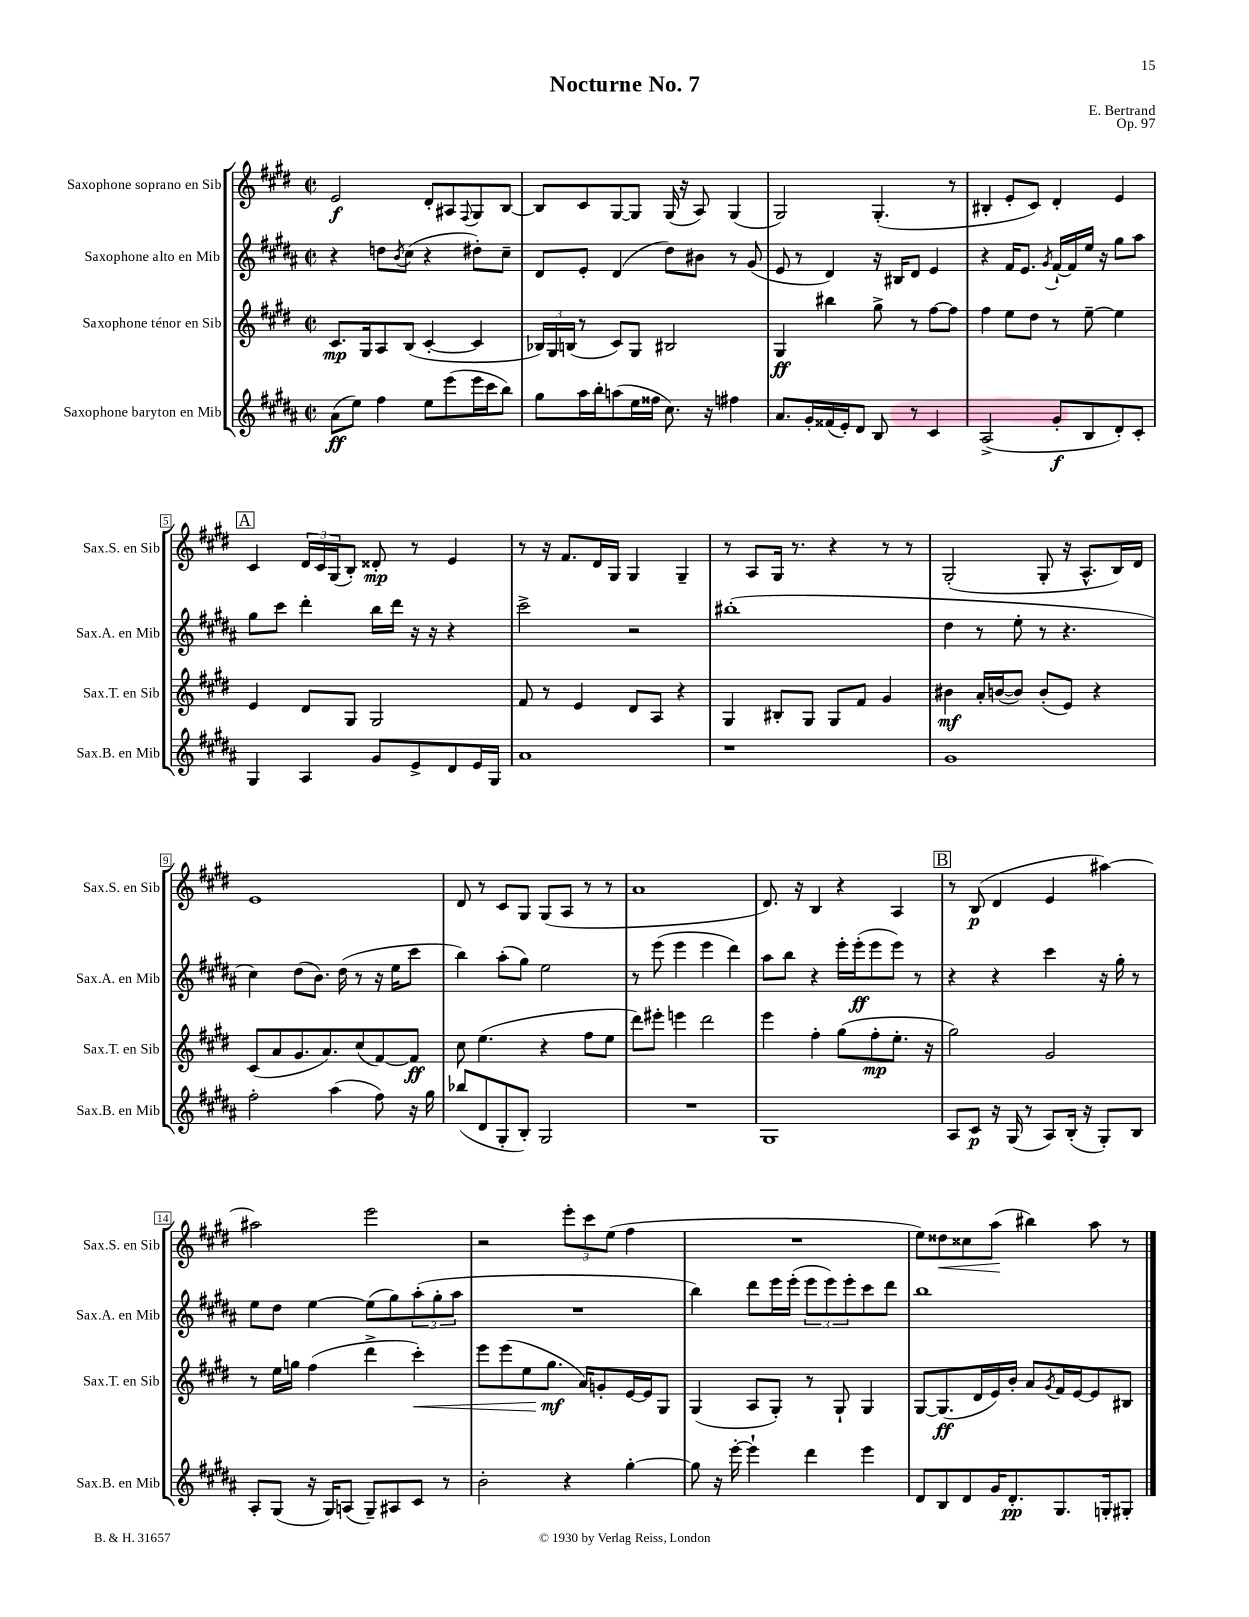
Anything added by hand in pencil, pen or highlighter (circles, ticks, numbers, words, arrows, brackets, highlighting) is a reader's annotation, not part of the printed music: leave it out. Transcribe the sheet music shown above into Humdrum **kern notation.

**kern	**dynam	**kern	**dynam	**kern	**dynam	**kern	**dynam
*part4	*part4	*part3	*part3	*part2	*part2	*part1	*part1
*staff4	*staff4	*staff3	*staff3	*staff2	*staff2	*staff1	*staff1
*I"Saxophone baryton en Mib	*	*I"Saxophone ténor en Sib	*	*I"Saxophone alto en Mib	*	*I"Saxophone soprano en Sib	*
*I'Sax.B. en Mib	*	*I'Sax.T. en Sib	*	*I'Sax.A. en Mib	*	*I'Sax.S. en Sib	*
*clefG2	*	*clefG2	*	*clefG2	*	*clefG2	*
*k[f#c#g#d#a#]	*	*k[f#c#g#d#]	*	*k[f#c#g#d#a#]	*	*k[f#c#g#d#]	*
*M2/2	*	*M2/2	*	*M2/2	*	*M2/2	*
*met(c|)	*	*met(c|)	*	*met(c|)	*	*met(c|)	*
=1	=1	=1	=1	=1	=1	=1	=1
(8a#\L	ff	8.c#/L	mp	4r	.	2e/	f
8ee\J)	.	.	.	.	.	.	.
.	.	16G#/k	.	.	.	.	.
4ff#\	.	8A/	.	8ddn\L	.	.	.
.	.	.	.	8qb/	.	.	.
.	.	(8B/J	.	(8cc#\J	.	.	.
8ee\L	.	[4c#'/	.	4r	.	8d#'/L	.
(8eee\	.	.	.	.	.	8A#X/	.
.	.	.	.	.	.	8qqF#/	.
16eee\L	.	4c#/]	.	8dd#X'\L)	.	8G#/	.
16ccc#\J	.	.	.	.	.	.	.
8bb\J)	.	.	.	8cc#~\J	.	[8B/J	.
=2	=2	=2	=2	=2	=2	=2	=2
8gg#\L	.	24B-X/LL)	.	8d#/L	.	8B/L]	.
.	.	24G#/	.	.	.	.	.
.	.	(24Bn/JJ	.	.	.	.	.
16aa#\L	.	8r	.	8e'/J	.	8c#/	.
16bb'\J	.	.	.	.	.	.	.
(8aan\	.	8c#/L)	.	(4d#/	.	[8G#/	.
16ee\L	.	8G#/J	.	.	.	8G#/J]	.
16ff##X\JJ	.	.	.	.	.	.	.
8.cc#\)	.	2B#X/	.	8dd#\L)	.	(16G#/	.
.	.	.	.	.	.	16r	.
.	.	.	.	8b#X\J	.	8A/)	.
16r	.	.	.	.	.	.	.
4ff#X\	.	.	.	8r	.	(4G#/	.
.	.	.	.	(8g#/	.	.	.
=3	=3	=3	=3	=3	=3	=3	=3
8.a#/L	.	4G#/	ff	8e/	.	2G#/)	.
.	.	.	.	8r	.	.	.
16g#'/L	.	.	.	.	.	.	.
(16f##X/	.	4bb#X\	.	4d#/)	.	.	.
16e'/J)	.	.	.	.	.	.	.
8d#/J	.	.	.	.	.	.	.
8B/	.	8gg#^\	.	16r	.	(4.G#'/	.
.	.	.	.	16B#X/KL	.	.	.
8r	.	8r	.	8d#/J	.	.	.
4c#/	.	[8ff#\L	.	4e/	.	.	.
.	.	8ff#\J]	.	.	.	8r	.
=4	=4	=4	=4	=4	=4	=4	=4
(2A#^/	.	4ff#\	.	4r	.	4B#X'/	.
.	.	8ee\L	.	16f#/KL	.	8e'/L	.
.	.	.	.	8.e/J	.	.	.
.	.	8dd#\J	.	.	.	8c#/J)	.
.	.	.	.	8qg#/	.	.	.
8g#'/L	f	8r	.	[16f#`/LL	.	4d#'/	.
.	.	.	.	16f#/]	.	.	.
8B/	.	[8ee~\	.	16ee/JJ	.	.	.
.	.	.	.	16r	.	.	.
8d#'/)	.	4ee\]	.	8gg#\L	.	4e/	.
8c#'/J	.	.	.	8aa#\J	.	.	.
!!LO:LB:g=z
!!LO:REH:place=s1:t=A
=5	=5	=5	=5	=5	=5	=5	=5
4G#/	.	4e/	.	8gg#\L	.	4c#/	.
.	.	.	.	8ccc#\J	.	.	.
4A#/	.	8d#/L	.	4ddd#'\	.	24d#/LL	.
.	.	.	.	.	.	24c#/	.
.	.	.	.	.	.	(24G#/J	.
.	.	8G#/J	.	.	.	8B'/J)	.
8g#/L	.	2G#/	.	16bb\LL	.	8d##X'/	mp
.	.	.	.	16ddd#\JJ	.	.	.
8e^/	.	.	.	16r	.	8r	.
.	.	.	.	16r	.	.	.
8d#/	.	.	.	4r	.	4e/	.
16e/L	.	.	.	.	.	.	.
16G#/JJ	.	.	.	.	.	.	.
=6	=6	=6	=6	=6	=6	=6	=6
1a#	.	8f#/	.	2ccc#^\	.	8r	.
.	.	8r	.	.	.	16r	.
.	.	.	.	.	.	8.f#/L	.
.	.	4e/	.	.	.	.	.
.	.	.	.	.	.	16d#/L	.
.	.	.	.	.	.	16G#/JJ	.
.	.	8d#/L	.	2r	.	4G#/	.
.	.	8A/J	.	.	.	.	.
.	.	4r	.	.	.	4G#~/	.
=7	=7	=7	=7	=7	=7	=7	=7
1r	.	4G#/	.	(1bb#X'	.	8r	.
.	.	.	.	.	.	8A/L	.
.	.	8B#X'/L	.	.	.	16G#/Jk	.
.	.	.	.	.	.	8.r	.
.	.	8G#/J	.	.	.	.	.
.	.	8G#/L	.	.	.	4r	.
.	.	8f#/J	.	.	.	.	.
.	.	4g#/	.	.	.	8r	.
.	.	.	.	.	.	8r	.
=8	=8	=8	=8	=8	=8	=8	=8
1g#	.	4b#X\	mf	4dd#\	.	(2G#'/	.
.	.	16a'/LL	.	8r	.	.	.
.	.	([16bn/J	.	.	.	.	.
.	.	8b/J])	.	8ee'\	.	.	.
.	.	(8b'/L	.	8r	.	8G#'/	.
.	.	8e/J)	.	4.r	.	16r	.
.	.	.	.	.	.	8.A^^/L	.
.	.	4r	.	.	.	.	.
.	.	.	.	.	.	16B/L)	.
.	.	.	.	.	.	16d#/JJ	.
!!LO:LB:g=z
=9	=9	=9	=9	=9	=9	=9	=9
2ff#'\	.	(8c#/L	.	4cc#\)	.	1e	.
.	.	8a/	.	.	.	.	.
.	.	8.g#/	.	(8dd#\L	.	.	.
.	.	.	.	8.b\J)	.	.	.
.	.	8.a/)	.	.	.	.	.
(4aa#\	.	.	.	.	.	.	.
.	.	.	.	(16dd#\	.	.	.
.	.	(8cc#/	.	8r	.	.	.
8ff#\)	.	[8f#/)	.	16r	.	.	.
.	.	.	.	16ee\KL	.	.	.
16r	.	8f#/J]	ff	8ccc#\J	.	.	.
16gg#\	.	.	.	.	.	.	.
=10	=10	=10	=10	=10	=10	=10	=10
(8bb-X/L	.	8cc#\	.	4bb\)	.	8d#/	.
8d#/	.	(4.ee\	.	.	.	8r	.
8G#'/	.	.	.	(8aa#'\L	.	8c#/L	.
8B'/J)	.	.	.	8gg#\J)	.	8G#/J	.
2G#/	.	4r	.	2ee\	.	(8G#/L	.
.	.	.	.	.	.	8A/J	.
.	.	8ff#\L	.	.	.	8r	.
.	.	8ee\J	.	.	.	8r	.
=11	=11	=11	=11	=11	=11	=11	=11
1r	.	8ddd#\L)	.	8r	.	1a	.
.	.	8eee#X'\J	.	(8eee\	.	.	.
.	.	4eeen\	.	4eee\	.	.	.
.	.	2ddd#\	.	4eee\	.	.	.
.	.	.	.	4ddd#\)	.	.	.
=12	=12	=12	=12	=12	=12	=12	=12
1G#	.	4eee\	.	8aa#\L	.	8.d#/)	.
.	.	.	.	8bb\J	.	.	.
.	.	.	.	.	.	16r	.
.	.	4ff#'\	.	4r	.	4B/	.
.	.	(8gg#\L	.	16eee'\LL	.	4r	.
.	.	.	.	(16eee'\J	ff	.	.
.	.	8ff#'\	mp	8eee\	.	.	.
.	.	8.ee'\J	.	8eee\J)	.	4A/	.
.	.	.	.	8r	.	.	.
.	.	16r	.	.	.	.	.
!!LO:REH:place=s1:t=B
=13	=13	=13	=13	=13	=13	=13	=13
8A#/L	.	2gg#\)	.	4r	.	8r	.
8c#/J	p	.	.	.	.	(8B/	p
16r	.	.	.	4r	.	4d#/	.
(16G#/	.	.	.	.	.	.	.
8r	.	.	.	.	.	.	.
8A#/L)	.	2g#/	.	4ccc#\	.	4e/	.
(16B'/Jk	.	.	.	.	.	.	.
16r	.	.	.	.	.	.	.
8G#'/L)	.	.	.	16r	.	[4aa#X\)	.
.	.	.	.	16gg#'\	.	.	.
8B/J	.	.	.	8r	.	.	.
!!LO:LB:g=z
=14	=14	=14	=14	=14	=14	=14	=14
8A#'/L	.	8r	.	8ee\L	.	2aa#X\]	.
(8G#/J	.	16ee\LL	.	8dd#\J	.	.	.
.	.	16ggn\JJ	.	.	.	.	.
16r	.	(4ff#\	.	[4ee\	.	.	.
16G#/KL)	.	.	.	.	.	.	.
(8An/J	.	.	.	.	.	.	.
8G#~/L)	.	4ddd#^\	.	(8ee\L]	.	2eee\	.
8A#X/	.	.	.	8gg#\)	.	.	.
!	!	!	!LO:HP:b	!	!	!	!
8c#/J	.	4ccc#'\)	<	(12aa#'\	.	.	.
.	.	.	.	12gg#'\	.	.	.
8r	.	.	.	.	.	.	.
.	.	.	.	12aa#\J	.	.	.
=15	=15	=15	=15	=15	=15	=15	=15
2b'\	.	8eee\L	.	1r	.	2r	.
.	.	(8eee\	.	.	.	.	.
.	.	8ee\	.	.	.	.	.
.	.	8.gg#\J	mf	.	.	.	.
4r	.	.	.	.	.	12eee'\L	.
.	.	16a/KL)	[	.	.	.	.
.	.	.	.	.	.	12ccc#\	.
.	.	8gn'/	.	.	.	.	.
.	.	.	.	.	.	(12ee\J	.
[4gg#'\	.	[16e/L	.	.	.	4ff#\	.
.	.	16e/J]	.	.	.	.	.
.	.	8G#/J	.	.	.	.	.
=16	=16	=16	=16	=16	=16	=16	=16
8gg#\]	.	(4G#/	.	4bb\)	.	1r	.
16r	.	.	.	.	.	.	.
[16eee'\	.	.	.	.	.	.	.
4eee`\]	.	8A/L	.	8ddd#\L	.	.	.
.	.	8G#'/J)	.	16eee\L	.	.	.
.	.	.	.	(16eee'\JJ	.	.	.
4ddd#\	.	8r	.	12eee\L	.	.	.
.	.	.	.	12eee\)	.	.	.
.	.	8G#`/	.	.	.	.	.
.	.	.	.	12eee'\	.	.	.
4eee\	.	4G#/	.	8ccc#\	.	.	.
.	.	.	.	8ddd#\J	.	.	.
=17	=17	=17	=17	=17	=17	=17	=17
8d#/L	.	[8G#/L	.	1bb	.	8ee\L)	.
!	!	!	!	!	!	!	!LO:HP:b
8B/	.	(8.G#/]	ff	.	.	8dd##X\	<
8d#/	.	.	.	.	.	8cc##X\	.
.	.	16d#/L	.	.	.	.	.
16g#/K	.	16e/)	.	.	.	(8aa\J	.
8.d#'/	pp	16b'/JJ	.	.	.	.	.
.	.	8a/L	.	.	.	4bb#X\)	[
.	.	8qg#/	.	.	.	.	.
8.G#/	.	16f#/L	.	.	.	.	.
.	.	[16e/J	.	.	.	.	.
.	.	8e/]	.	.	.	8aa\	.
16Gn'/k	.	.	.	.	.	.	.
8G#X'/J	.	8B#X/J	.	.	.	8r	.
==	==	==	==	==	==	==	==
*-	*-	*-	*-	*-	*-	*-	*-
